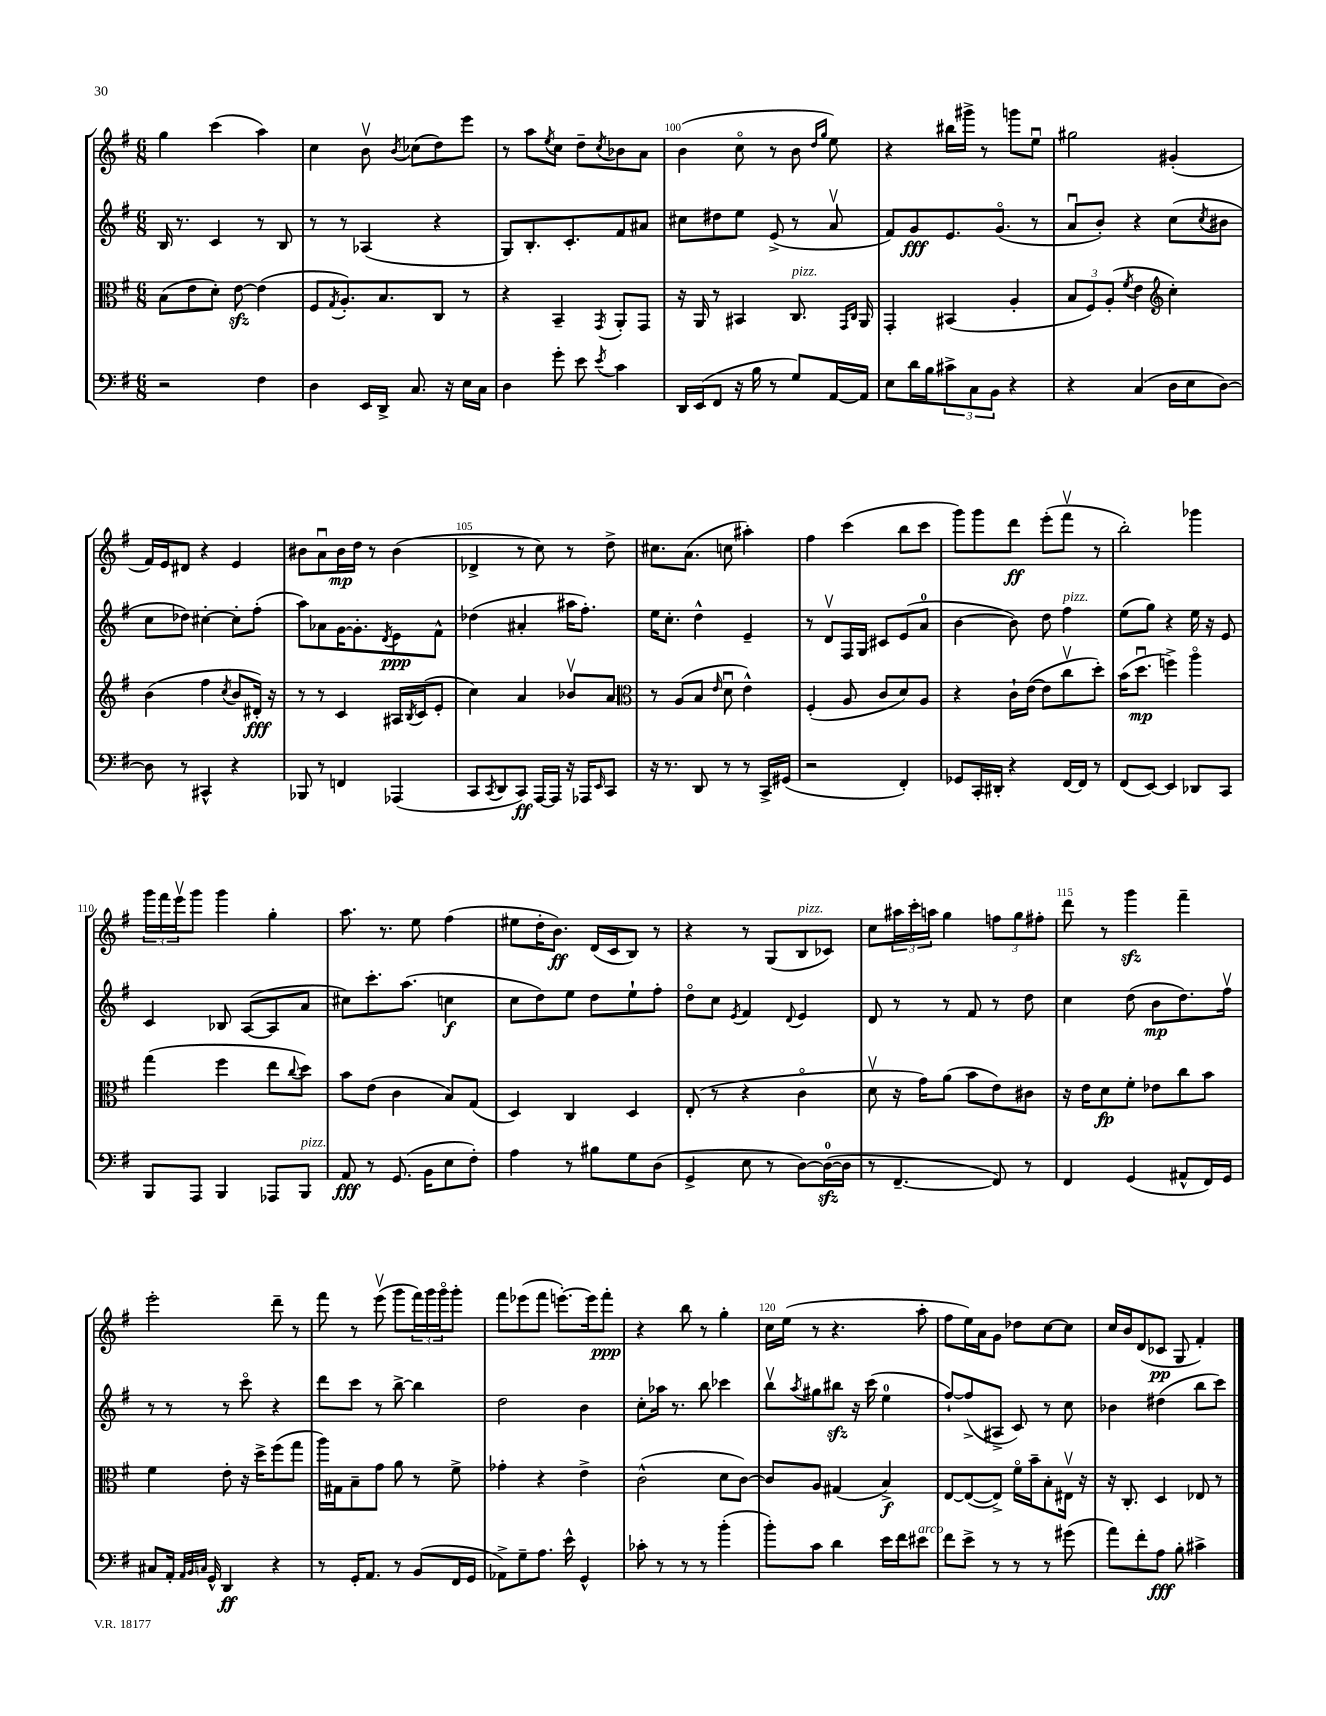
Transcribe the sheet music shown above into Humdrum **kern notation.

**kern	**dynam	**kern	**dynam	**kern	**dynam	**kern	**dynam
*part4	*part4	*part3	*part3	*part2	*part2	*part1	*part1
*staff4	*staff4	*staff3	*staff3	*staff2	*staff2	*staff1	*staff1
*clefF4	*	*clefC3	*	*clefG2	*	*clefG2	*
*k[f#]	*	*k[f#]	*	*k[f#]	*	*k[f#]	*
*M6/8	*	*M6/8	*	*M6/8	*	*M6/8	*
=97	=97	=97	=97	=97	=97	=97	=97
2r	.	(8B\L	.	16B/	.	4gg\	.
.	.	.	.	8.r	.	.	.
.	.	8e\	.	.	.	.	.
.	.	8d'\J)	.	4c/	.	(4ccc\	.
.	.	[8ezz\	.	.	.	.	.
4F#\	.	(4e\]	.	8r	.	4aa\)	.
.	.	.	.	8B/	.	.	.
=98	=98	=98	=98	=98	=98	=98	=98
4D\	.	8F#/L	.	8r	.	4cc\	.
.	.	8qG/	.	.	.	.	.
.	.	8.A'/)	.	8r	.	.	.
16EE/LL	.	.	.	(4A-X/	.	8bv\	.
16DD^/JJ	.	8.B/	.	.	.	.	.
.	.	.	.	.	.	8qb/	.
8.C/	.	.	.	.	.	(8cc-X\L	.
.	.	8C/J	.	4r	.	8dd\)	.
16r	.	.	.	.	.	.	.
16E\LL	.	8r	.	.	.	8eee\J	.
16C\JJ	.	.	.	.	.	.	.
=99	=99	=99	=99	=99	=99	=99	=99
4D\	.	4r	.	8G/L)	.	8r	.
.	.	.	.	8.B'/	.	8aa\L	.
.	.	.	.	.	.	8qee/	.
8g'\	.	4BB~/	.	.	.	8cc\J	.
.	.	.	.	8.c'/	.	.	.
8e\	.	.	.	.	.	8dd~\L	.
8qe/	.	8qGG/	.	.	.	8qcc/	.
4c\	.	8AA'/L	.	8f#/	.	8b-X\	.
.	.	8GG/J	.	8a#X/J	.	8a\J	.
=100	=100	=100	=100	=100	=100	=100	=100
16DD/LL	.	16r	.	8cc#X\L	.	(4b\	.
(16EE/J	.	16AA/	.	.	.	.	.
8FF#/J	.	8r	.	8dd#X\	.	.	.
16r	.	4BB#X/	.	8ee\J	.	8cc\	.
16B\	.	.	.	.	.	.	.
8r	.	.	.	(8e^/	.	8r	.
!	!	!LO:TX:a:i:t=pizz.	!	!	!	!	!
8G/L)	.	8.C/	.	8r	.	8b\	.
.	.	.	.	.	.	16qqdd/LL	.
.	.	.	.	.	.	16qqgg/JJ	.
[16AA/L	.	.	.	8av/	.	8ee\)	.
.	.	16qqGG/LL	.	.	.	.	.
.	.	16qqC/JJ	.	.	.	.	.
16AA/JJ]	.	16AA/	.	.	.	.	.
=101	=101	=101	=101	=101	=101	=101	=101
8E\L	.	4GG'/	.	8f#/L)	.	4r	.
16d\L	.	.	.	8g/	fff	.	.
16B\J	.	.	.	.	.	.	.
12c#X^\	.	(4BB#X/	.	8.e/	.	16bb#X\LL	.
.	.	.	.	.	.	16ggg#X^\JJ	.
12C\	.	.	.	.	.	.	.
.	.	.	.	.	.	8r	.
12BB\J	.	.	.	.	.	.	.
.	.	.	.	(8.g/J	.	.	.
4r	.	4A'/	.	.	.	8gggn\L	.
.	.	.	.	8r	.	8eeu\J	.
=102	=102	=102	=102	=102	=102	=102	=102
4r	.	12B/L	.	8au/L	.	2gg#X\	.
.	.	12F#/)	.	.	.	.	.
.	.	.	.	8b'/J)	.	.	.
.	.	(12A'/J	.	.	.	.	.
.	.	8qf#/	.	.	.	.	.
(4C/	.	4e\	.	4r	.	.	.
*	*	*clefG2	*	*	*	*	*
16D\LL	.	4cc'\)	.	(8cc\L	.	(4g#X'/	.
16E\J	.	.	.	.	.	.	.
.	.	.	.	8qcc/	.	.	.
[8D\J)	.	.	.	8b#X\J	.	.	.
!!LO:LB:g=z
=103	=103	=103	=103	=103	=103	=103	=103
8D\]	.	(4b\	.	8cc\L	.	16f#/LL)	.
.	.	.	.	.	.	16e/J	.
8r	.	.	.	8dd-X\J)	.	8d#X/J	.
4CC#X^^/	.	4ff#\	.	[4cc#X'\	.	4r	.
.	.	8qcc/	.	.	.	.	.
4r	.	8b/L	.	8cc#'\L]	.	4e/	.
.	.	16d#X'/Jk)	fff	(8ff#'\J	.	.	.
.	.	16r	.	.	.	.	.
=104	=104	=104	=104	=104	=104	=104	=104
8BBB-X/	.	8r	.	8aa\L)	.	8b#X\L	.
8r	.	8r	.	8a-X\	.	8au\	.
4FFn/	.	4c/	.	[16g\K	.	16b#\L	mp
.	.	.	.	8.g'\]	.	16dd\JJ	.
.	.	.	.	.	.	8r	.
.	.	.	.	8qd/	.	.	.
(4AAA-X/	.	16A#X/LL	.	8e\	ppp	(4b#\	.
.	.	8qB/	.	.	.	.	.
.	.	(16c/J	.	.	.	.	.
.	.	8e'/J	.	8f#^^\J	.	.	.
=105	=105	=105	=105	=105	=105	=105	=105
8CC/L	.	4cc\)	.	(4dd-X\	.	4d-X^/	.
8qCC/	.	.	.	.	.	.	.
8DD/	.	.	.	.	.	.	.
8CC/J)	ff	4a/	.	4a#X'/	.	8r	.
[16AAA/LL	.	.	.	.	.	8cc\)	.
16AAA/JJ]	.	.	.	.	.	.	.
16r	.	8b-Xv/L	.	16aa#X\KL	.	8r	.
16AAA-X/KL	.	.	.	8.ff#'\J)	.	.	.
16qqEE/	.	.	.	.	.	.	.
8CC/J	.	8a/J	.	.	.	8dd^\	.
=106	=106	=106	=106	=106	=106	=106	=106
*	*	*clefC3	*	*	*	*	*
16r	.	8r	.	16ee\KL	.	8.cc#X\L	.
8.r	.	.	.	8.cc'\J	.	.	.
.	.	(8A/L	.	.	.	.	.
.	.	.	.	.	.	(8.a\J	.
8DD/	.	8B/J	.	4dd^^\	.	.	.
.	.	16qqe/	.	.	.	.	.
8r	.	8du\	.	.	.	8ccn\	.
8r	.	4e^^\)	.	4e~/	.	4aa#X'\)	.
16CC^/LL	.	.	.	.	.	.	.
(16GG#X/JJ	.	.	.	.	.	.	.
=107	=107	=107	=107	=107	=107	=107	=107
2r	.	(4F#'/	.	8r	.	4ff#\	.
.	.	.	.	8dv/L	.	.	.
.	.	8A/	.	16F#/L	.	(4ccc\	.
.	.	.	.	16G/JJ	.	.	.
.	.	8c/L	.	8c#X/L	.	.	.
4FF#'/)	.	8d/)	.	(8e/	.	8bb\L	.
.	.	8A/J	.	8a/J	.	8ccc\J	.
=108	=108	=108	=108	=108	=108	=108	=108
8GG-X/L	.	4r	.	[4b\	.	8ggg\L)	.
16CC'/L	.	.	.	.	.	8ggg\	.
16DD#X'/JJ	.	.	.	.	.	.	.
4r	.	16c`\LL	.	8b\])	.	8ddd\J	ff
.	.	([16e\JJ	.	.	.	.	.
.	.	8e\L]	.	8dd\	.	(8eee'\L	.
!	!	!	!	!LO:TX:a:i:t=pizz.	!	!	!
[16FF#/LL	.	8ccv\	.	4ff#\	.	8fff#v\J	.
16FF#/JJ]	.	.	.	.	.	.	.
8r	.	8dd'\J)	.	.	.	8r	.
=109	=109	=109	=109	=109	=109	=109	=109
(8FF#/L	.	(16b\KL	.	(8ee\L	.	2bb'\)	.
.	.	8.ddu\J	mp	.	.	.	.
[8EE/J)	.	.	.	8gg\J)	.	.	.
4EE/]	.	4ffn^\)	.	4r	.	.	.
8DD-X/L	.	4aa\	.	16ee\	.	4ggg-X\	.
.	.	.	.	16r	.	.	.
8CC/J	.	.	.	8e/	.	.	.
!!LO:LB:g=z
=110	=110	=110	=110	=110	=110	=110	=110
8BBB/L	.	(4gg\	.	4c/	.	24ggg\LL	.
.	.	.	.	.	.	24fff#\	.
.	.	.	.	.	.	24eeev\J	.
8AAA/J	.	.	.	.	.	8ggg\J	.
4BBB/	.	4ff#\	.	8B-X/	.	4ggg\	.
.	.	.	.	([8A/L	.	.	.
8AAA-X/L	.	8ee\L	.	8A/]	.	4gg'\	.
.	.	8qqcc/	.	.	.	.	.
!LO:TX:a:i:t=pizz.	!	!	!	!	!	!	!
8BBB/J	.	8dd\J)	.	8a/J	.	.	.
=111	=111	=111	=111	=111	=111	=111	=111
8AA/	fff	8b\L	.	8cc#X\L)	.	8.aa\	.
8r	.	(8e\J	.	8.ccc'\	.	.	.
.	.	.	.	.	.	8.r	.
(8.GG/	.	4c\	.	.	.	.	.
.	.	.	.	(8.aa\J	.	.	.
.	.	.	.	.	.	8ee\	.
16BB\KL	.	.	.	.	.	.	.
8E\	.	8B/L)	.	4ccn\	f	(4ff#\	.
8F#'\J)	.	(8G/J	.	.	.	.	.
=112	=112	=112	=112	=112	=112	=112	=112
4A\	.	4D/)	.	8cc\L	.	8ee#X\L	.
.	.	.	.	8dd\)	.	16dd'\K	.
.	.	.	.	.	.	8.b\J)	ff
8r	.	4C/	.	8ee\J	.	.	.
8B#X\L	.	.	.	8dd\L	.	(16d/LL	.
.	.	.	.	.	.	16c/J	.
8G\	.	4D/	.	8ee`\	.	8B/J)	.
(8D\J	.	.	.	8ff#'\J	.	8r	.
=113	=113	=113	=113	=113	=113	=113	=113
4GG^/	.	(8E'/	.	8dd\L	.	4r	.
.	.	8r	.	8cc\J	.	.	.
.	.	.	.	8qe/	.	.	.
8E\	.	4r	.	4f#/	.	8r	.
8r	.	.	.	.	.	(8G/L	.
.	.	.	.	8qqd/	.	.	.
!	!	!	!	!	!	!LO:TX:a:i:t=pizz.	!
[8D\L)	.	4c\	.	4e/	.	8B/	.
(16Dzz\L_	.	.	.	.	.	8c-X/J)	.
16D\JJ]	.	.	.	.	.	.	.
=114	=114	=114	=114	=114	=114	=114	=114
8r	.	8dv\	.	8d/	.	8cc\L	.
[4.FF#~/	.	16r	.	8r	.	24aa#X\L	.
.	.	.	.	.	.	24ccc'\	.
.	.	16g\KL)	.	.	.	.	.
.	.	.	.	.	.	24aan\JJ	.
.	.	(8a\J	.	8r	.	4gg\	.
.	.	8b\L	.	8f#/	.	.	.
8FF#/])	.	8e\)	.	8r	.	12ffn\L	.
.	.	.	.	.	.	12gg\	.
8r	.	8c#X\J	.	8dd\	.	.	.
.	.	.	.	.	.	12ff#X'\J	.
=115	=115	=115	=115	=115	=115	=115	=115
4FF#/	.	16r	.	4cc\	.	8ddd\	.
.	.	16e\KL	.	.	.	.	.
.	.	8d\	fp	.	.	8r	.
(4GG/	.	8f#'\J	.	(8dd\	.	4gggzz\	.
.	.	8e-X\L	.	8b\L	mp	.	.
8AA#X^^/L	.	8cc\	.	8.dd\)	.	4fff#~\	.
16FF#/L)	.	8b\J	.	.	.	.	.
16GG/JJ	.	.	.	16ff#v\Jk	.	.	.
!!LO:LB:g=z
=116	=116	=116	=116	=116	=116	=116	=116
8C#X/L	.	4f#\	.	8r	.	2eee'\	.
16AA'/Jk	.	.	.	8r	.	.	.
32qqAA/LLL	.	.	.	.	.	.	.
32qqBB/	.	.	.	.	.	.	.
32qqCn/JJJ	.	.	.	.	.	.	.
16GG^^/	.	.	.	.	.	.	.
4DD/	ff	8e'\	.	8r	.	.	.
.	.	16r	.	8ccc\	.	.	.
.	.	16dd^\KL	.	.	.	.	.
4r	.	(8ff#\	.	4r	.	8ddd~\	.
.	.	8gg\J	.	.	.	8r	.
=117	=117	=117	=117	=117	=117	=117	=117
8r	.	16aa\LL)	.	8ddd\L	.	8fff#\	.
.	.	16G#X\J	.	.	.	.	.
16GG'/KL	.	8B~\	.	8ccc\J	.	8r	.
8.AA/J	.	.	.	.	.	.	.
.	.	8g\J	.	8r	.	(8eeev\	.
8r	.	8a\	.	[8bb^\	.	8ggg\L	.
(8BB/L	.	8r	.	4bb\]	.	24fff#\L)	.
.	.	.	.	.	.	24ggg\	.
.	.	.	.	.	.	24ggg\J	.
16FF#/L	.	8f#^\	.	.	.	8ggg'\J	.
16GG/JJ	.	.	.	.	.	.	.
=118	=118	=118	=118	=118	=118	=118	=118
8AA-X^\L)	.	4g-X'\	.	2dd\	.	8fff#\L	.
8G~\	.	.	.	.	.	(8eee-X\	.
8.A\J	.	4r	.	.	.	8fff#\J	.
.	.	.	.	.	.	[8.eeen'\L)	.
16e^^\	.	.	.	.	.	.	.
4GG^^/	.	4e^\	.	4b\	.	.	.
.	.	.	.	.	.	16eee\k]	.
.	.	.	.	.	.	8fff#'\J	ppp
=119	=119	=119	=119	=119	=119	=119	=119
8c-X'\	.	(2c^^\	.	8cc'\L	.	4r	.
8r	.	.	.	16aa-X\Jk	.	.	.
.	.	.	.	8.r	.	.	.
8r	.	.	.	.	.	8bb\	.
8r	.	.	.	8bb\	.	8r	.
(4b'\	.	8d\L	.	4ccc-X\	.	4gg'\	.
.	.	[8c\J)	.	.	.	.	.
=120	=120	=120	=120	=120	=120	=120	=120
8b'\L)	.	8c/L]	.	8bbv\L	.	16cc\LL	.
.	.	.	.	.	.	(16ee\JJ	.
.	.	.	.	8qaa/	.	.	.
8c\J	.	8A/J	.	8gg#X\	.	8r	.
4d\	.	(4G#X/	.	8bb#Xzz\J	.	4.r	.
.	.	.	.	16r	.	.	.
.	.	.	.	(16ccc\	.	.	.
16e\LL	.	4B^/)	f	4ee\	.	.	.
16f#\J	.	.	.	.	.	.	.
!LO:TX:a:i:t=arco	!	!	!	!	!	!	!
8e#X\J	.	.	.	.	.	8aa'\	.
=121	=121	=121	=121	=121	=121	=121	=121
8f#\L	.	[8E/L	.	[8ff#`/L)	.	8ff#\L	.
8e^\J	.	(8E/_	.	(8ff#^/]	.	16ee\L)	.
.	.	.	.	.	.	16a\J	.
8r	.	8E^/J])	.	8A#X^/J	.	8g\J	.
8r	.	16f#\LL	.	8c/)	.	8dd-X\L	.
.	.	16b~\J	.	.	.	.	.
8r	.	8B'\	.	8r	.	[8cc\	.
(8g#X\	.	16E#Xv\Jk	.	8cc\	.	8cc\J]	.
.	.	16r	.	.	.	.	.
=122	=122	=122	=122	=122	=122	=122	=122
8a\L)	.	16r	.	4b-X\	.	16cc/LL	.
.	.	8.C'/	.	.	.	16b/J	.
8f#'\	.	.	.	.	.	(8d/	.
8A\J	fff	4D/	.	(4dd#X\	.	8c-X/J	pp
8B'\	.	.	.	.	.	8G/	.
4c#X^\	.	8E-X/	.	8bb\L	.	4f#'/)	.
.	.	8r	.	8ccc\J)	.	.	.
==	==	==	==	==	==	==	==
*-	*-	*-	*-	*-	*-	*-	*-
